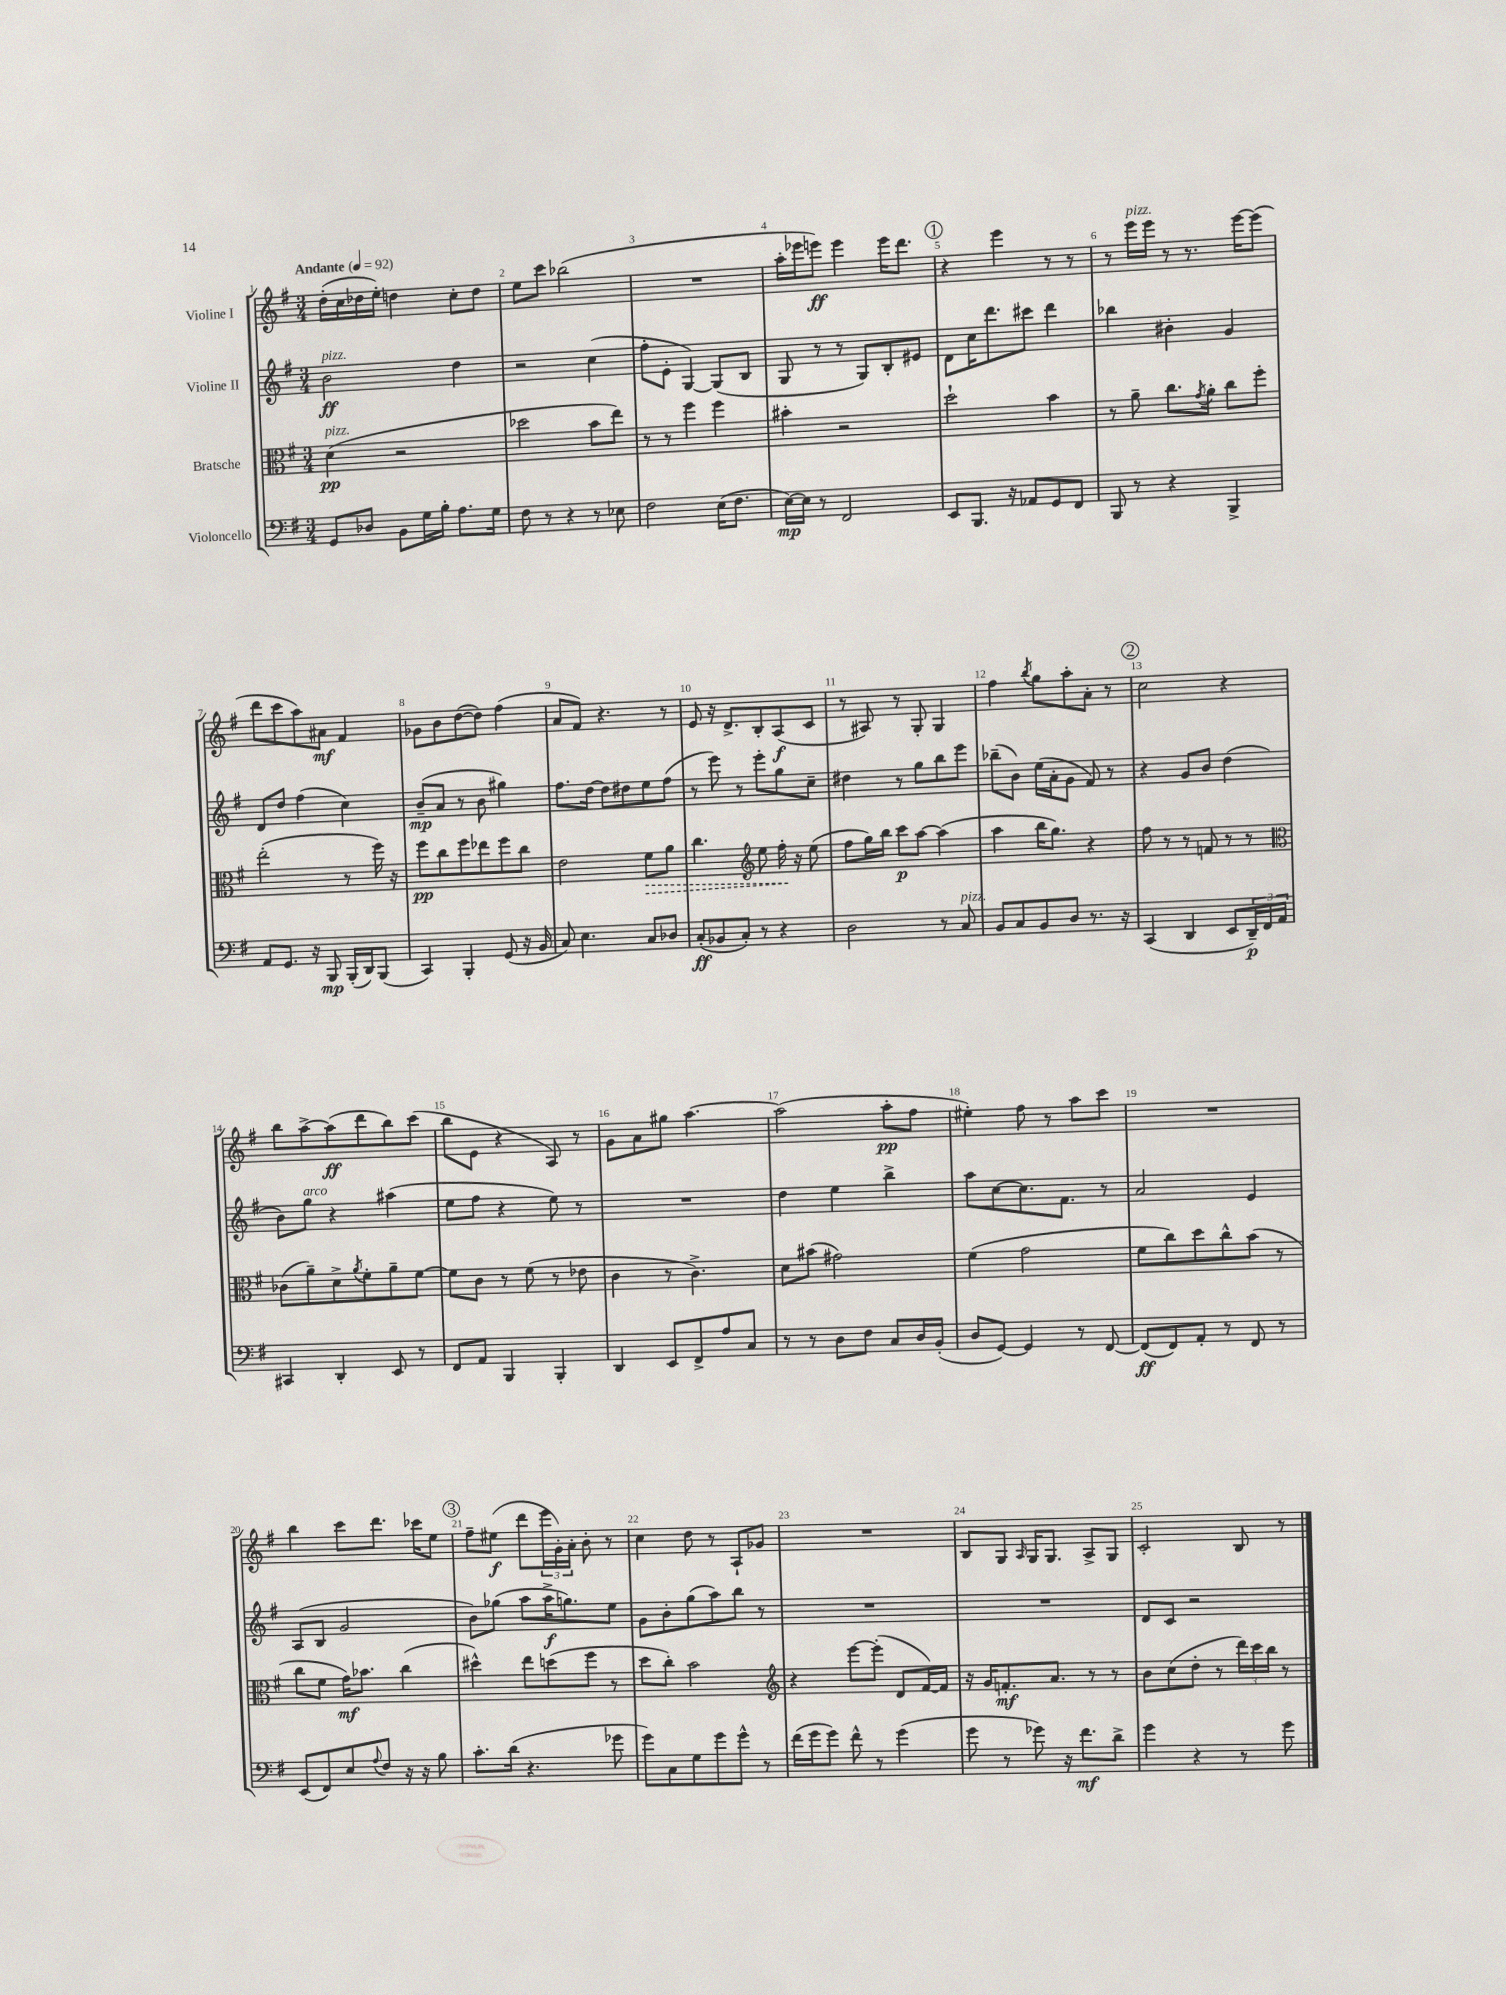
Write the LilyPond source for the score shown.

<<
\new StaffGroup <<
\new Staff = "s0" \with { instrumentName = "Violine I" } {
    \clef treble \key g \major \numericTimeSignature \time 3/4 \tempo "Andante" 4 = 92
    d''16-.( c''16 des''16 e''16-.) d''4 c''8-. d''8 |
    e''8 c'''8 bes''2( |
    R2. |
    a''16-. ees'''16 e'''8\ff) e'''4 e'''16 d'''8. |
    \mark \markup { \circle "1" } r4 e'''4 r8 r8 |
    r8 e'''16^\markup { \italic "pizz." } e'''16 r8 r8. e'''16~ e'''8( |
    d'''8 c'''8 a''8) ais'8\mf fis'4 |
    ges'8 b'8 d''8~( d''8) fis''4( |
    a'8 fis'8) r4. r8 |
    e'8 r16 d'8.-> b8-. a8\f( c'8 |
    r8 ais8) r8 g8-. g4 |
    fis''4 \acciaccatura { b''8 } g''8 a''8-. a'8-. r8 |
    \mark \markup { \circle "2" } c''2 r4 |
    b''8 a''8~-> a''8\ff( d'''8 b''8) c'''8( |
    b''8 e'8 r4 a8) r8 |
    g'8 a'8 gis''8 a''4.~ |
    a''2( a''8-.\pp fis''8 |
    eis''4-.) fis''8 r8 a''8 c'''8 |
    R2. |
    b''4 c'''8 d'''8. ces'''16 e''8 |
    \mark \markup { \circle "3" } fis''8-- eis''8\f( d'''8 \tuplet 3/2 { e'''16 g'16-.) a'16-. } b'8-. r8 |
    c''4 d''8 r8 a8-! ges'8 |
    R2. |
    b8 g8 \grace { a16 } g16 g8. a8-> g8 |
    c'2-. b8 r8 \bar "|." |
}
\new Staff = "s1" \with { instrumentName = "Violine II" } {
    \clef treble \key g \major \numericTimeSignature \time 3/4
    b'2\ff^\markup { \italic "pizz." } d''4 |
    r2 c''4( |
    fis''8-. e'8-. g4~) g8( b8 |
    g8 r8 r8 g8) b8-. eis'8 |
    \mark \markup { \circle "1" } d'8 c''16 d'''8. cis'''8 d'''4 |
    bes''4 bis'4-. g'4 |
    d'8 d''8 fis''4( c''4) |
    b'8--\mp( a'8 r8 b'8 gis''4) |
    fis''8. d''16~ d''8 dis''8 e''8 fis''8( |
    r8 e'''8) r8 e'''8-. g''8 c''8-- |
    dis''4 r8 g''8 b''8 e'''8 |
    bes''8--( b'8) e''16( a'16-. g'8 fis'8) r8 |
    \mark \markup { \circle "2" } r4 g'8 b'8 d''4( |
    b'8) g''8^\markup { \italic "arco" } r4 ais''4( |
    e''8 fis''8 r4 e''8) r8 |
    R2. |
    d''4 e''4 b''4-> |
    a''8 c''8~ c''8. fis'8. r8 |
    a'2 e'4 |
    a8( b8 g'2 |
    \mark \markup { \circle "3" } b'8) ges''8( a''8 a''16->\f g''8.) e''8 |
    g'8 b'8-. g''8( a''8) b''8 r8 |
    R2. |
    R2. |
    d'8 c'8 r2 \bar "|." |
}
\new Staff = "s2" \with { instrumentName = "Bratsche" } {
    \clef alto \key g \major \numericTimeSignature \time 3/4
    d'4\pp^\markup { \italic "pizz." }( r2 |
    des''2 b'8 e''8) |
    r8 r8 fis''4 fis''4 |
    bis'4-. r2 |
    \mark \markup { \circle "1" } d''2-! b'4 |
    r8 a'8-- c''8. \acciaccatura { g'8 } a'16-. c''8 fis''8-. |
    e''2-.( r8 fis''16) r16 |
    fis''8\pp c''8 fis''8 ees''8 fis''8 c''8 |
    e'2 \once \override Hairpin.style = #'dashed-line fis'8\> a'8 |
    c''4. \clef treble e''8 fis''16-.\! r16 e''8( |
    fis''8 g''16) b''16 c'''8\p a''8~ a''4( |
    a''4 b''16 g''8.) r4 |
    \mark \markup { \circle "2" } fis''8 r8 r8 f'8 r8 r8 |
    \clef alto ces'8( a'8--) d'8-> \acciaccatura { a'8 } fis'8-. a'8-- fis'8~ |
    fis'8 c'8 r8 fis'8( r8 ees'8 |
    c'4 r8 c'4.->) |
    d'8 bis'8( gis'2) |
    fis'4( g'2 |
    fis'8 c''8) d''8 c''8-^ b'8( r8 |
    c''8 fis'8 g'16\mf) bes'8. c''4( |
    \mark \markup { \circle "3" } dis''4-^) e''8 d''8( fis''8 r8 |
    d''8 c''8-.) b'2 |
    \clef treble r4 e'''8~ e'''8-.( d'8 fis'16~) fis'16 |
    r16 g'16 f'8.-.\mf a'8. r8 r8 |
    b'8 c''8( d''8-. r8 \tuplet 3/2 { d'''16) c'''16 b''16 } r8 \bar "|." |
}
\new Staff = "s3" \with { instrumentName = "Violoncello" } {
    \clef bass \key g \major \numericTimeSignature \time 3/4
    g,8 des8 b,8 g16 b16-. a8. g16 |
    fis8 r8 r4 r8 ees8 |
    fis2 e16( fis8. |
    e16~\mp) e16 r8 fis,2 |
    \mark \markup { \circle "1" } e,8 b,,8. r16 aes,8 g,8 fis,8 |
    b,,8 r8 r4 b,,4-> |
    a,8 g,8. r16 b,,8\mp b,,16-.( d,16) b,,8( |
    c,4) b,,4-. g,8( r16 b,16 |
    c8) e4. c8 des8 |
    c8-.\ff( bes,8 c8-.) r8 r4 |
    d2 r8 c8^\markup { \italic "pizz." } |
    b,8 c8 b,8 d8 r8. r16 |
    \mark \markup { \circle "2" } c,4( d,4 e,8 \tuplet 3/2 { d,16--\p) fis,16 a,16 } |
    cis,4 d,4-. e,8 r8 |
    fis,8 a,8 b,,4 b,,4-. |
    d,4 e,8 fis,8-> a8 c8 |
    r8 r8 d8 fis8 c8 d16 b,16-.( |
    d8 g,8~) g,4 r8 fis,8~ |
    fis,8\ff( fis,8) a,8-. r8 fis,8 r8 |
    e,8( fis,8) e8 \appoggiatura { a8 } fis8 r16 r16 b8 |
    \mark \markup { \circle "3" } c'8.-. d'16( r4. ges'8 |
    g'8) c8 g8 g'8 g'8-^ r8 |
    fis'16( g'16 g'8) fis'8-^ r8 g'4( |
    g'8 r8 ges'8) r16 fis'8.\mf d'8-> |
    g'4 r4 r8 g'8 \bar "|." |
}
>>
>>
\layout { \context { \Score \override BarNumber.break-visibility = ##(#f #t #t) barNumberVisibility = #all-bar-numbers-visible } }
